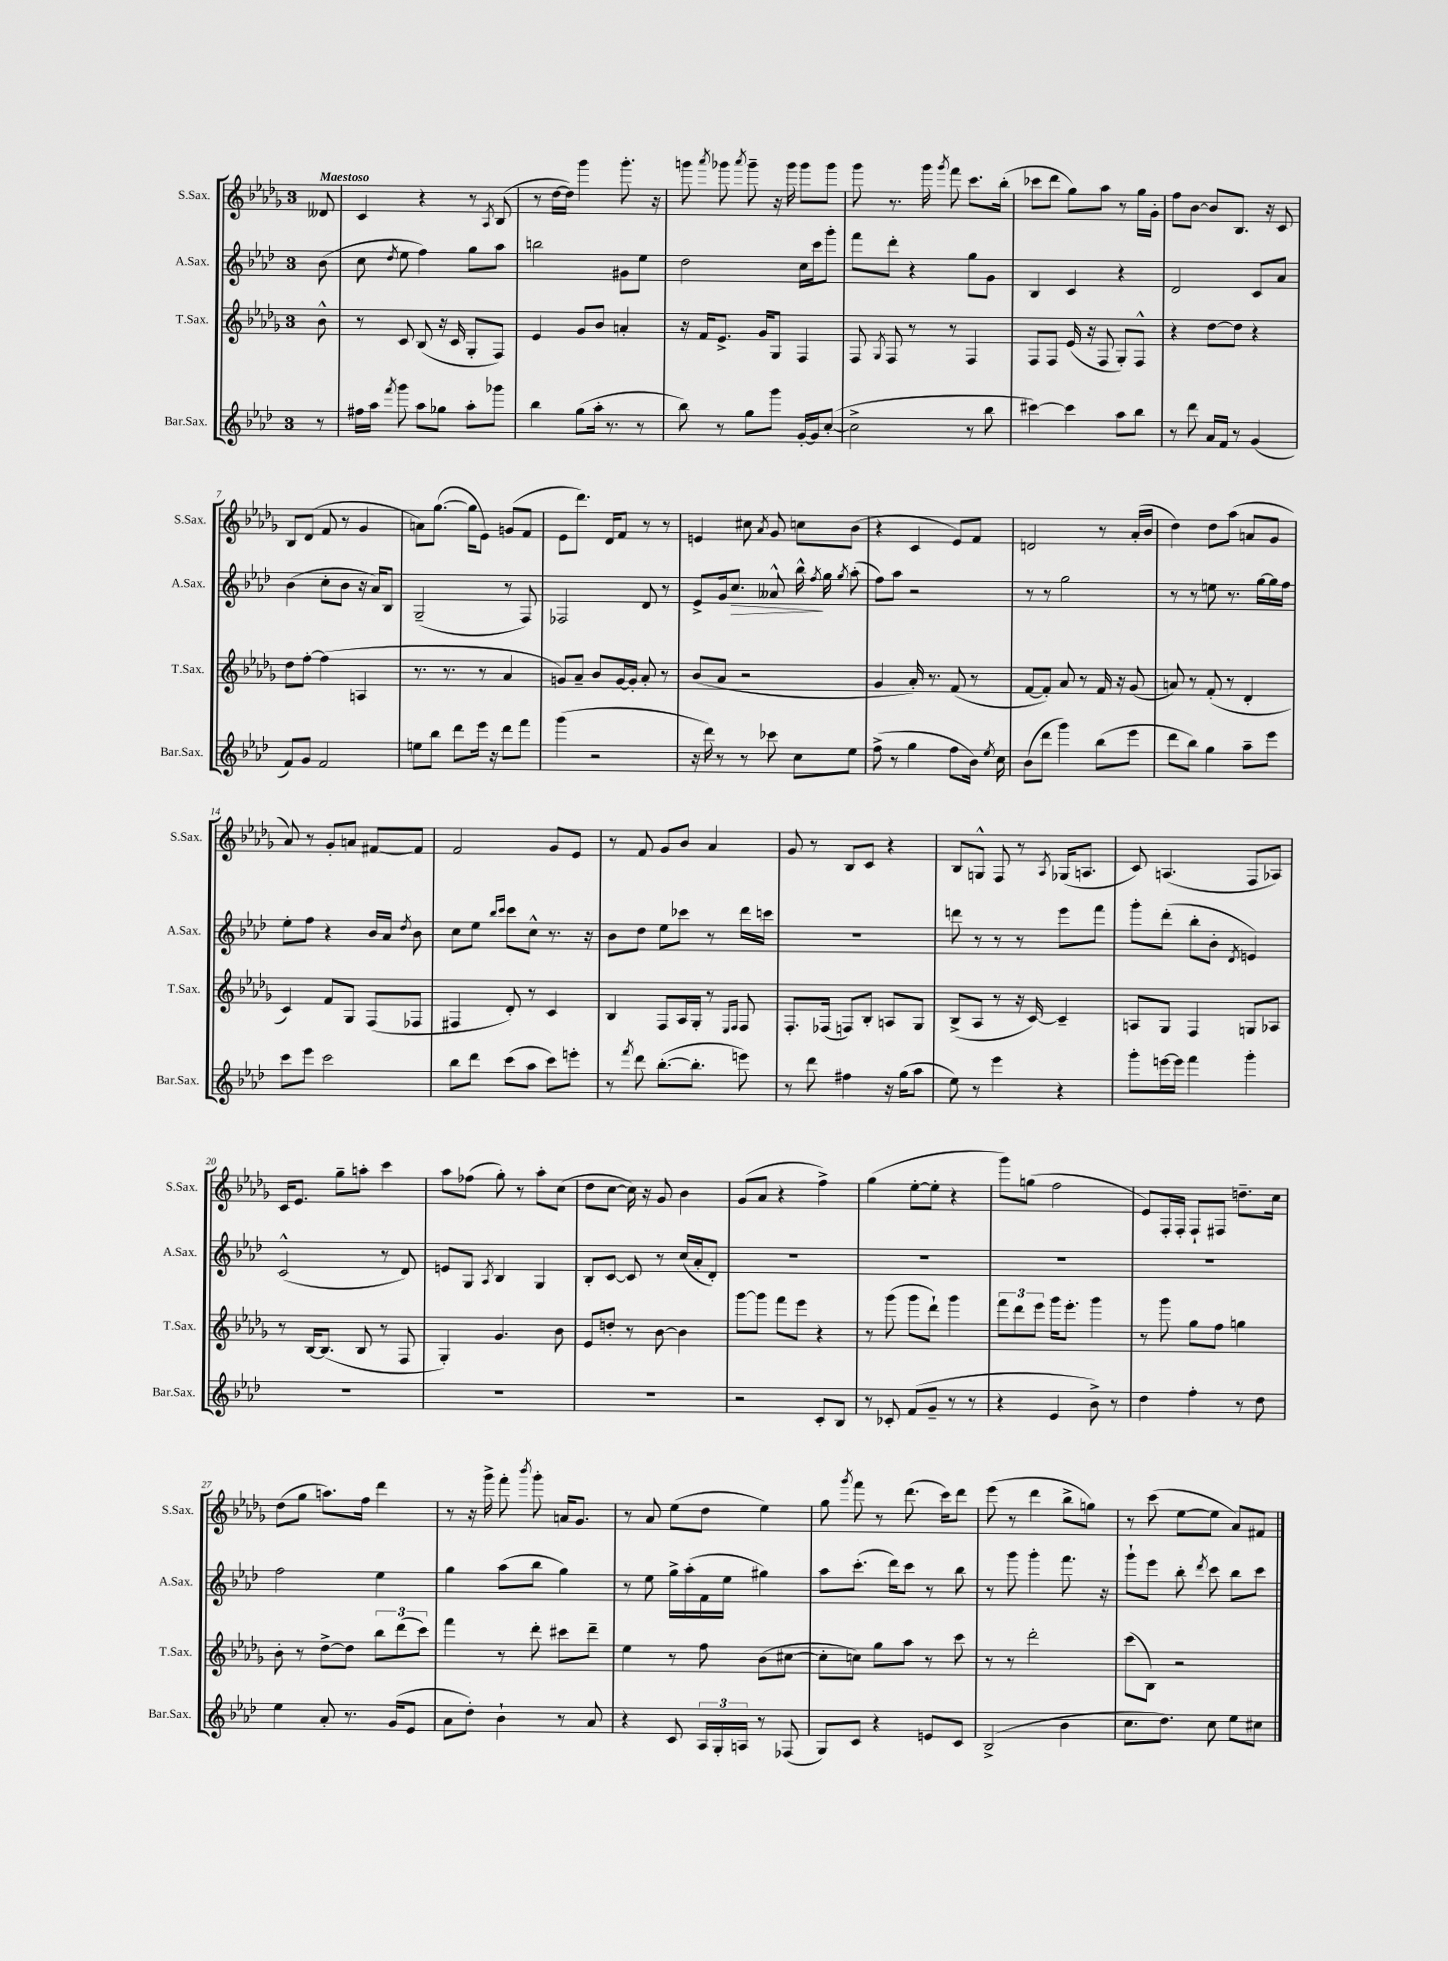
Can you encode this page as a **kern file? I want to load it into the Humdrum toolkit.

**kern	**kern	**kern	**kern
*staff4	*staff3	*staff2	*staff1
*clefG2	*clefG2	*clefG2	*clefG2
*k[b-e-a-d-]	*k[b-e-a-d-g-]	*k[b-e-a-d-]	*k[b-e-a-d-g-]
*M3/4	*M3/4	*M3/4	*M3/4
8r	8b-^^	(8b-	8d--
=	=	=	=
16ff#	8r	8cc	4c
16aa-	.	.	.
8qfff	.	8qdd-	.
8ggg	8c	8ee-	.
8aa-	(8B-	4ff)	4r
8gg-	16r	.	.
.	16c	.	.
8aa-'	8G-'	8gg	8r
.	.	.	8qA-
8ggg-	8F)	8aa-	(8B-
=	=	=	=
4bb-	4e-	2bb	8r
.	.	.	[16dd-
.	.	.	16dd-])
(8gg	8g-	.	4ggg-
16aa-'	8b-	.	.
8.r	.	.	.
.	4a'	8g#	8.ggg-'
8r	.	8ee-	.
.	.	.	16r
=	=	=	=
8bb-)	16r	2dd-	8ggg
.	16f	.	.
.	.	.	8qaaa-
8r	8.e-^	.	8ggg-
.	.	.	8qaaa-
8gg	.	.	8ggg-~
.	16g-	.	.
8ggg	8G-	.	16r
.	.	.	16ggg-
[16g'	4F	16cc	8ggg-
16g]	.	16ccc	.
([8cc'	.	8ggg'	8ggg-
=	=	=	=
2cc^]	8F	8fff	8ggg-
.	8qG-	.	.
.	8F	8ddd-'	8.r
.	8r	4r	.
.	.	.	16ggg-
.	.	.	8qggg-
.	8r	.	8fff
8r	4F	8gg	8.ccc
8bb-	.	8g	.
.	.	.	(16bb-'
=	=	=	=
[4ccc#)	8F	4B-	8ccc-
.	8F	.	8ddd-
4ccc#]	(16e-	4c	8gg-)
.	16r	.	.
.	8F	.	8aa-
8aa-	8G-')	4r	8r
8bb-	8F^^	.	16gg-
.	.	.	16g-'
=	=	=	=
8r	4r	2d-	8ff
8ddd-	.	.	[8b-
16a-	[8dd-	.	8b-]
16f	.	.	.
8r	8dd-]	.	8.B-
(4g	4r	8c	.
.	.	.	16r
.	.	8a-	8c
=	=	=	=
8f)	8dd-	(4b-	8B-
8g	[8ff'	.	(8d-
2f	(4ff]	8cc'	8f
.	.	8b-	8r
.	4A	16r	4g-
.	.	16a-)	.
.	.	8B-	.
=	=	=	=
8ee	8.r	(2G~	8a)
8bb-	.	.	([8.gg-
.	8.r	.	.
8ddd-	.	.	.
.	.	.	16gg-]
16eee-	8r	.	8e-)
16r	.	.	.
8ddd-	4a-	8r	(8g
8fff	.	8F)	8f
=	=	=	=
(4ggg	8g)	2F-	8e-
.	8a-~	.	8.ddd-)
2r	8b-	.	.
.	.	.	16d-
.	[16g	.	8f
.	16g']	.	.
.	8a-'	8d-	8r
.	8r	8r	8r
=	=	=	=
16r	(8b-	8e-^	4e
16ddd-)	.	.	.
8r	8a-	16g	.
.	.	8.cc	.
8r	2r	.	8cc#
.	.	.	8qa-
8ccc-	.	8a--^^	8g-
8cc	.	16bb-^^	8cc
.	.	8qff	.
.	.	16gg	.
.	.	8qgg	.
8ee-	.	(8aa-'	(8b-
=	=	=	=
(8ff^	4g-	8ff)	4r
8r	.	8aa-	.
4gg	16a-')	2r	4c
.	8.r	.	.
8ff	(8f	.	8e-)
16b-)	8r	.	8f
8qee-	.	.	.
16cc	.	.	.
=	=	=	=
(8b-	[8f	8r	2d
8ddd-	8f'])	8r	.
4ggg)	8a-	2gg	.
.	8r	.	.
(8bb-	16f	.	8r
.	16r	.	.
8eee-	(8g-	.	(16a-'
.	.	.	16b-
=	=	=	=
8ddd-	8a)	8r	4dd-)
8bb-)	8r	8r	.
4gg	(8f'	8ee	8dd-
.	8r	8.r	(8aa-
8aa-~	4d-'	.	8a
.	.	[16gg	.
8eee-	.	16gg]	8g-
.	.	16ff	.
=	=	=	=
8ccc	4c)	8ee-'	8a-)
8eee-	.	8ff	8r
2ccc	8f	4r	8g-'
.	8G-	.	8a
.	(8F	16b-	[8f#
.	.	16a-	.
.	.	8qdd-	.
.	8F-	8b-	8f#]
=	=	=	=
8bb-	4F#	8cc	2f
8ddd-	.	8ee-	.
.	.	16qqbb-	.
.	.	16qqccc	.
(8ccc	8d-')	8ccc	.
8aa-	8r	8cc^^	.
8ccc)	4c	8.r	8g-
8eee'	.	.	8e-
.	.	16r	.
=	=	=	=
8r	4B-	8b-	8r
8qfff	.	.	.
8ddd-	.	8dd-	8f
([8.bb-'	8F	8ee-	8g-
.	16A-	8ccc-	8b-
8.bb-']	16G-'	.	.
.	8r	8r	4a-
.	16qqE-	.	.
.	16qqF	.	.
8eee)	8F	16ddd-	.
.	.	16ccc	.
=	=	=	=
8r	8.F'	2.r	8g-
8ddd-	.	.	8r
.	(16F-	.	.
4ff#	8F)	.	8B-
.	8B-'	.	8c
16r	8A	.	4r
(16gg	.	.	.
8aa-	8G-	.	.
=	=	=	=
8ee-)	(8B-^	8ddd	8B-
8r	8A-	8r	8G^^
4eee-	8r	8r	8F
.	16r	8r	8r
.	[16c)	.	.
.	.	.	8qA-
4r	4c~]	8eee-	(16G-
.	.	.	8.A
.	.	8fff	.
=	=	=	=
8ggg'	8A	8ggg'	8c)
[16eee	8G-	(8ddd-'	(4.A
16eee]	.	.	.
4fff	4F	8bb-'	.
.	.	8b-'	.
.	.	8qd-	.
4ggg'	8G	4e)	8F
.	8A-	.	8A-)
=	=	=	=
2.r	8r	(2c^^	16c
.	.	.	8.e-
.	[16B-	.	.
.	(8.B-]	.	.
.	.	.	8gg-~
.	8B-	.	8aa'
.	8r	8r	4ccc
.	8F	8d-)	.
=	=	=	=
2.r	4G-')	8e	8aa-
.	.	8G	(8ff-
.	.	8qA-	.
.	4.g-	4B-	8gg-')
.	.	.	8r
.	.	4G	8aa-'
.	8b-	.	(8cc
=	=	=	=
2.r	8e-	8B-'	8dd-
.	8dd'	[8c	[8cc
.	8r	8c]	16cc])
.	.	.	16r
.	[8b-	8r	8g-
.	4b-]	(16cc	4b-
.	.	16a-'	.
.	.	8d-')	.
=	=	=	=
2r	[8ggg-	2.r	(8g-
.	8ggg-]	.	8a-
.	8fff	.	4r
.	8eee-	.	.
8c'	4r	.	4ff^)
8B-	.	.	.
=	=	=	=
8r	8r	2.r	(4gg-
8c-'	(8ggg-	.	.
(8f	8ggg-	.	[8ee-'
8g~	8ddd-`)	.	8ee-']
8r	4ggg-	.	4r
8r	.	.	.
=	=	=	=
4r	12fff	2.r	8ggg-)
.	12ddd-	.	.
.	.	.	(8gg
.	12eee-	.	.
4e-	16ggg-	.	2ff
.	8.eee-'	.	.
8b-^)	4ggg-	.	.
8r	.	.	.
=	=	=	=
4dd-	8r	2.r	8e-)
.	8ggg-	.	16F'
.	.	.	16F'
4ff'	8gg-	.	8F`
.	8ff	.	8F#
8r	4gg	.	8.dd~
8dd-	.	.	.
.	.	.	16cc
=	=	=	=
4ee-	8b-'	2ff	(8dd-
.	8r	.	8gg-
8a-'	[8dd-^	.	8.aa)
8.r	8dd-]	.	.
.	.	.	16ff
.	12bb-	4ee-	4ddd-
(16g	.	.	.
.	(12ddd-	.	.
8e-	.	.	.
.	12ccc)	.	.
=	=	=	=
8a-	4fff	4gg	8r
8dd-')	.	.	16r
.	.	.	16ggg-^
4b-`	8r	(8aa-	8fff'
.	.	.	8qbbb-
.	8ddd-'	8bb-	8ggg-'
8r	8ccc#	4gg)	16a
.	.	.	8.g-
8a-	8ddd-~	.	.
=	=	=	=
4r	4ee-	8r	8r
.	.	8ee-	8a-
8c	8r	16gg^	(8ee-
.	.	(16aa-'	.
24A-	8ff	16f	8dd-
24G'	.	.	.
.	.	16ee-	.
24A	.	.	.
8r	(8b-	4gg#)	4ee-)
(8F-	[8cc#	.	.
=	=	=	=
8G)	8cc#']	8aa-	8gg-
.	.	.	8qggg-
8c	8cc)	(8.ccc'	8fff
4r	8gg-	.	8r
.	.	16ddd-)	.
.	8aa-	8ccc	(8.ddd-
8e	8r	8r	.
.	.	.	16ccc)
8c	8ccc	8bb-	8ddd-
=	=	=	=
(2B-^	8r	8r	(8eee-
.	8r	8ggg	8r
.	2ddd-'	4ggg'	4ddd-
4b-	.	8.fff	8bb-^
.	.	.	8gg)
.	.	16r	.
=	=	=	=
8.cc	(8ccc	8ggg`	8r
.	8B-)	8eee-	(8ccc
8.dd-)	.	.	.
.	2r	8bb-'	[8ee-
.	.	8qddd-	.
8cc	.	8ccc	8ee-]
8ee-	.	8bb-	8a-)
8cc#	.	8ccc	8f#
==	==	==	==
*-	*-	*-	*-
